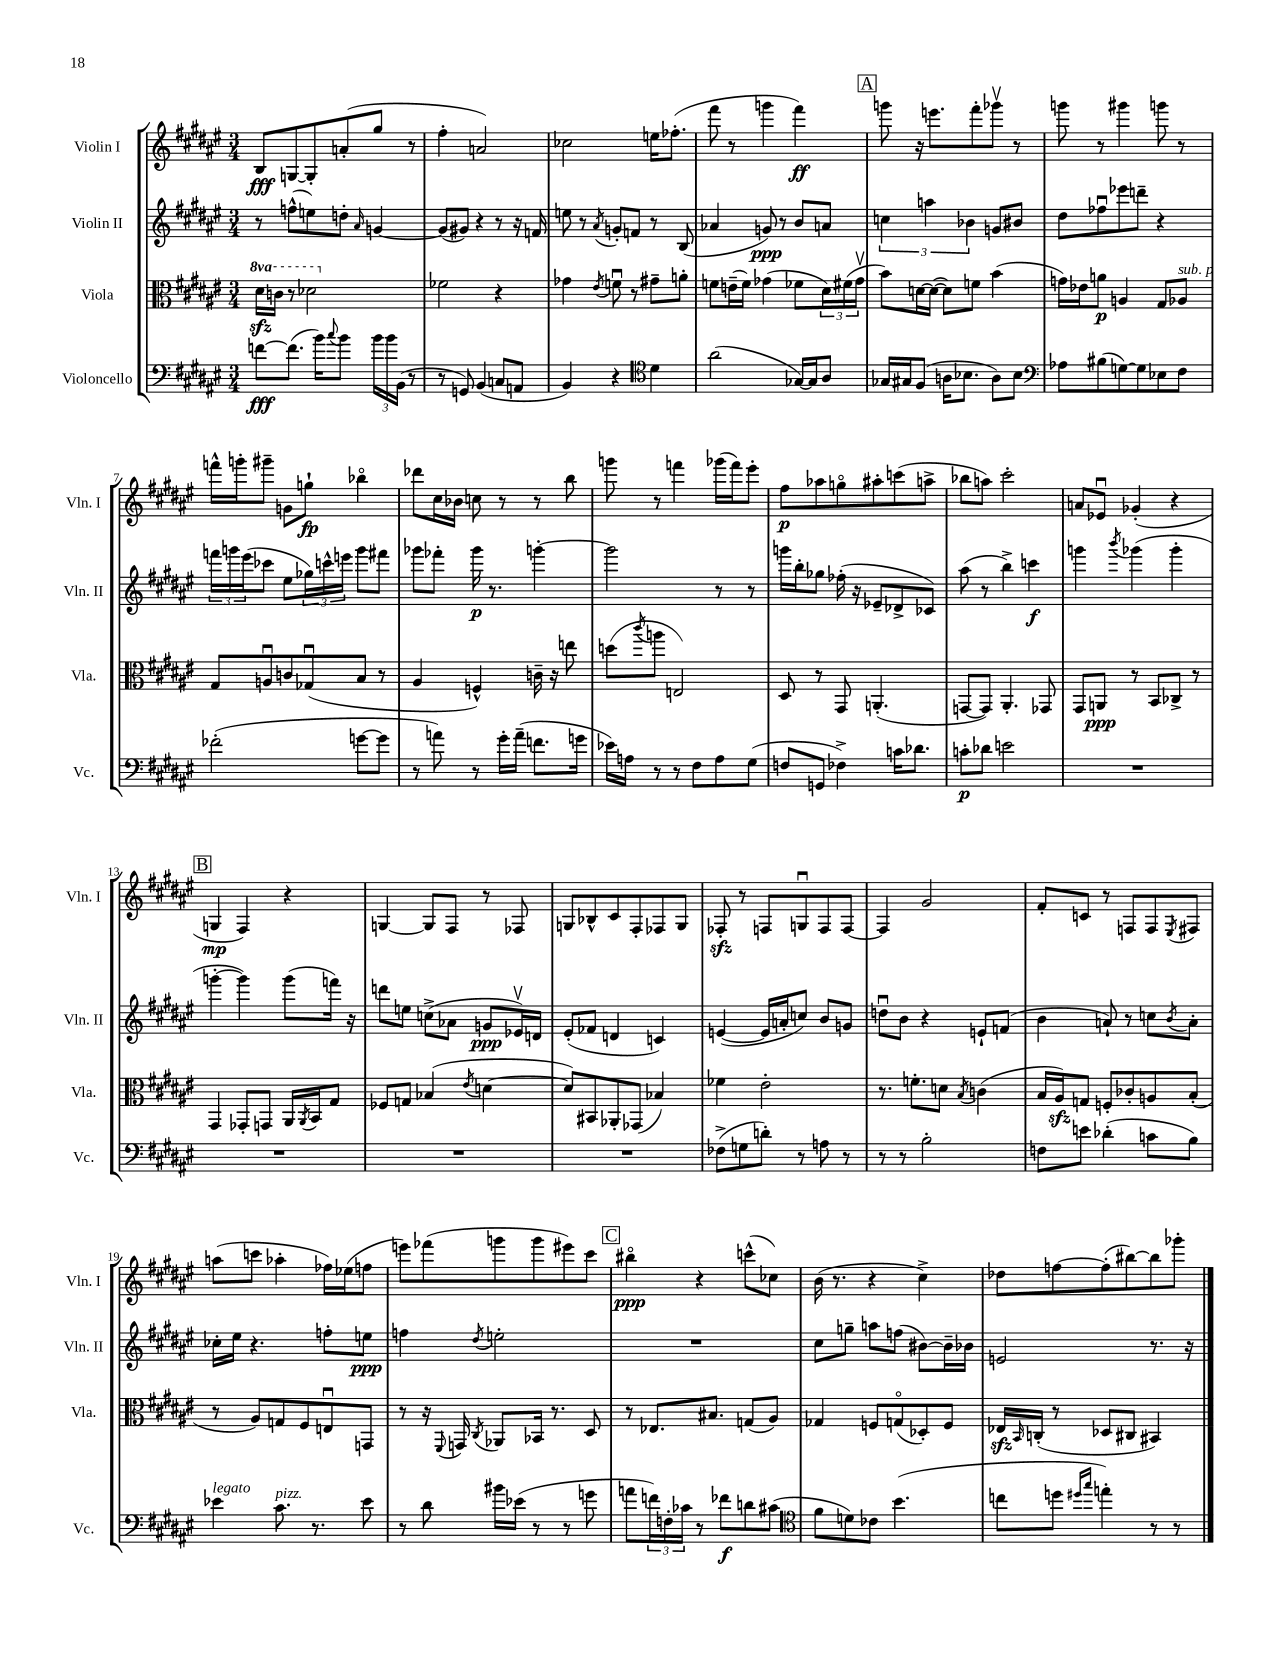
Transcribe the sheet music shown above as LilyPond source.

<<
\new StaffGroup <<
\new Staff = "s0" \with { instrumentName = "Violin I" shortInstrumentName = "Vln. I" } {
    \clef treble \key fis \major \numericTimeSignature \time 3/4
    b8\fff g8~ g8-. a'8-.( gis''8 r8 |
    fis''4-. a'2) |
    ces''2 e''16 fes''8.-.( |
    fis'''8 r8 g'''4 fis'''4\ff) |
    \mark \markup { \box "A" } g'''8 r16 e'''8. fis'''8-. ges'''8\upbow r8 |
    g'''8 r8 gis'''4 g'''8 r8 |
    f'''16-^ g'''16-. gis'''8-- g'8 g''8-!\fp bes''4\flageolet |
    des'''8 cis''16 bes'16 c''8 r8 r8 b''8 |
    g'''8 r8 f'''4 ges'''16( f'''16) eis'''8-. |
    fis''8\p aes''8 g''8\flageolet ais''8-. c'''8( a''8-> |
    bes''8 a''8) cis'''2-. |
    a'8 ees'8\downbow ges'4-.( r4 |
    \mark \markup { \box "B" } g4\mp fis4) r4 |
    g4~ g8 fis8 r8 fes8 |
    g8 bes8-^ cis'8 fis8-. fes8 g8 |
    fes8-.\sfz r8 f8 g8\downbow f8 f8~ |
    f4 gis'2 |
    fis'8-. c'8 r8 f8 f8 \acciaccatura { eis8 } fis8 |
    a''8( c'''8 aes''4-. fes''16) ees''16( f''8 |
    e'''8) fes'''8( g'''8 g'''8 eis'''8) cis'''8 |
    \mark \markup { \box "C" } bis''4\flageolet\ppp r4 c'''8-^( ces''8) |
    b'16( r8. r4 cis''4->) |
    des''8 f''8~ f''8-.( bis''8~) bis''8 ges'''8-. \bar "|." |
}
\new Staff = "s1" \with { instrumentName = "Violin II" shortInstrumentName = "Vln. II" } {
    \clef treble \key fis \major \numericTimeSignature \time 3/4
    r8 f''8-^( e''8) d''8-. \grace { ais'16 } g'4~ |
    g'8( gis'8) r4 r8 r16 f'16 |
    e''8 r8 \acciaccatura { ais'8 } g'8-. f'8 r8 b8( |
    aes'4 g'8\ppp) r8 b'8 a'8 |
    \mark \markup { \box "A" } \tuplet 3/2 { c''4 a''4 bes'4 } g'8 bis'8 |
    dis''8 fes''8\downbow ees'''8 d'''8-- r4 |
    \tuplet 3/2 { f'''16 g'''16 eis'''16( } ces'''8 eis''8 \tuplet 3/2 { ges''16) c'''16-^ e'''16 } g'''8 fis'''8 |
    ges'''8 fes'''8-. ges'''16\p r8. g'''4~-. |
    g'''2 r8 r8 |
    g'''16 b''16-. ges''8 fes''16-.( r16 ees'8-- des'8-> ces'8) |
    ais''8( r8 b''4->) c'''4\f |
    g'''4 \acciaccatura { b'''8 } ges'''4( ges'''4-. |
    \mark \markup { \box "B" } g'''4~-. g'''4) g'''8( f'''16) r16 |
    d'''8 e''8 c''8->( aes'8 g'8\ppp ees'16\upbow) d'16 |
    eis'8-.( fes'8 d'4 c'4) |
    e'4~( e'16 a'16-. c''8) b'8 g'8 |
    d''8\downbow b'8 r4 e'8-! f'8( |
    b'4 a'8-!) r8 c''8 \acciaccatura { b'8 } a'8-. |
    ces''16-. eis''16 r4. f''8-. e''8\ppp |
    f''4 \acciaccatura { dis''8 } e''2-. |
    \mark \markup { \box "C" } R2. |
    cis''8 g''8-- a''8 f''8( bis'8~) bis'16-- bes'16 |
    e'2 r8. r16 \bar "|." |
}
\new Staff = "s2" \with { instrumentName = "Viola" shortInstrumentName = "Vla." } {
    \clef alto \key fis \major \numericTimeSignature \time 3/4 \set Staff.ottavationMarkups = #ottavation-simple-ordinals
    \ottava #1 dis''16\sfz c''16 r8 des''2 \ottava #0 |
    fes'2 r4 |
    ges'4 \acciaccatura { eis'8 } f'8\downbow r8 gis'8-- a'8-. |
    f'8 e'16--( f'16) ges'4( fes'8 \tuplet 3/2 { dis'16) fis'16( ges'16\upbow } |
    \mark \markup { \box "A" } b'8) d'16~ d'16~( d'8) f'8 b'4( |
    g'16) ees'16 a'8\p a4 gis8 aes8^\markup { \italic "sub. p" } |
    gis8 a8\downbow c'8 ges8\downbow( b8 r8 |
    ais4 f4-^) c'16-- r16 e''8 |
    d''8( \acciaccatura { cis'''8 } a''8 e2) |
    dis8 r8 gis,8 a,4.-.( |
    g,8~ g,8) ais,4.-. ges,8 |
    gis,8 a,8\ppp r8 b,8 ces8-> r8 |
    \mark \markup { \box "B" } gis,4 ges,8-. g,8 ais,16 \acciaccatura { ais,8 } b,16 gis8 |
    fes8 g8 bes4( \acciaccatura { eis'8 } d'4~ |
    d'8) bis,8 aes,8-. ges,8( bes4) |
    fes'4 eis'2-. |
    r8. f'8.-. d'8 \acciaccatura { b8 } c'4( |
    b16 ais16\sfz) g8 f8-. ces'8-. a8 b8-.( |
    r8 ais8) g8 fis8 e8\downbow g,8 |
    r8 r16 \appoggiatura { fis,8 } g,16 \acciaccatura { cis8 } aes,8 bes,16 r8. dis8 |
    \mark \markup { \box "C" } r8 ees8. bis8. g8( ais8) |
    ges4 f8 g8\flageolet( des8-.) f8 |
    ees16\sfz \grace { b,16 } c16-.( r8 des8 cis8 bis,4) \bar "|." |
}
\new Staff = "s3" \with { instrumentName = "Violoncello" shortInstrumentName = "Vc." } {
    \clef bass \key fis \major \numericTimeSignature \time 3/4
    f'8~\fff f'8.( b'16) \appoggiatura { cis''8 } b'8 \tuplet 3/2 { b'16 b'16 b,16( } r8 |
    r8 g,8) b,4( c8 a,8 |
    b,4) r4 \clef tenor dis'4 |
    ais'2( ges16~) ges16 ais8 |
    \mark \markup { \box "A" } ges16 gis16 fis8( a16 bes8. a8) bes8 |
    \clef bass aes8 bis8( g8~) g8 ees8 fis8 |
    fes'2-.( g'8~ g'8 |
    r8 a'8) r8 gis'16-. a'16--( f'8. g'16 |
    ees'16) a16 r8 r8 fis8 a8 gis8( |
    f8 g,8 fes4->) c'16 des'8. |
    c'8-.\p des'8 e'2 |
    R2. |
    \mark \markup { \box "B" } R2. |
    R2. |
    R2. |
    fes8->( g8 d'8-.) r8 a8 r8 |
    r8 r8 b2-. |
    f8 e'8 des'4-.( c'8 b8) |
    ees'4^\markup { \italic "legato" } cis'8.^\markup { \italic "pizz." } r8. ees'8 |
    r8 dis'8 bis'16 ees'16( r8 r8 g'8 |
    \mark \markup { \box "C" } a'8 \tuplet 3/2 { f'16) f16-. ces'16 } r8 fes'8\f d'8 cis'8( |
    \clef tenor fis'8 d'8) ces'8 b'4.( |
    c''8 d''8 \grace { dis''16 gis''16 } e''4-.) r8 r8 \bar "|." |
}
>>
>>
